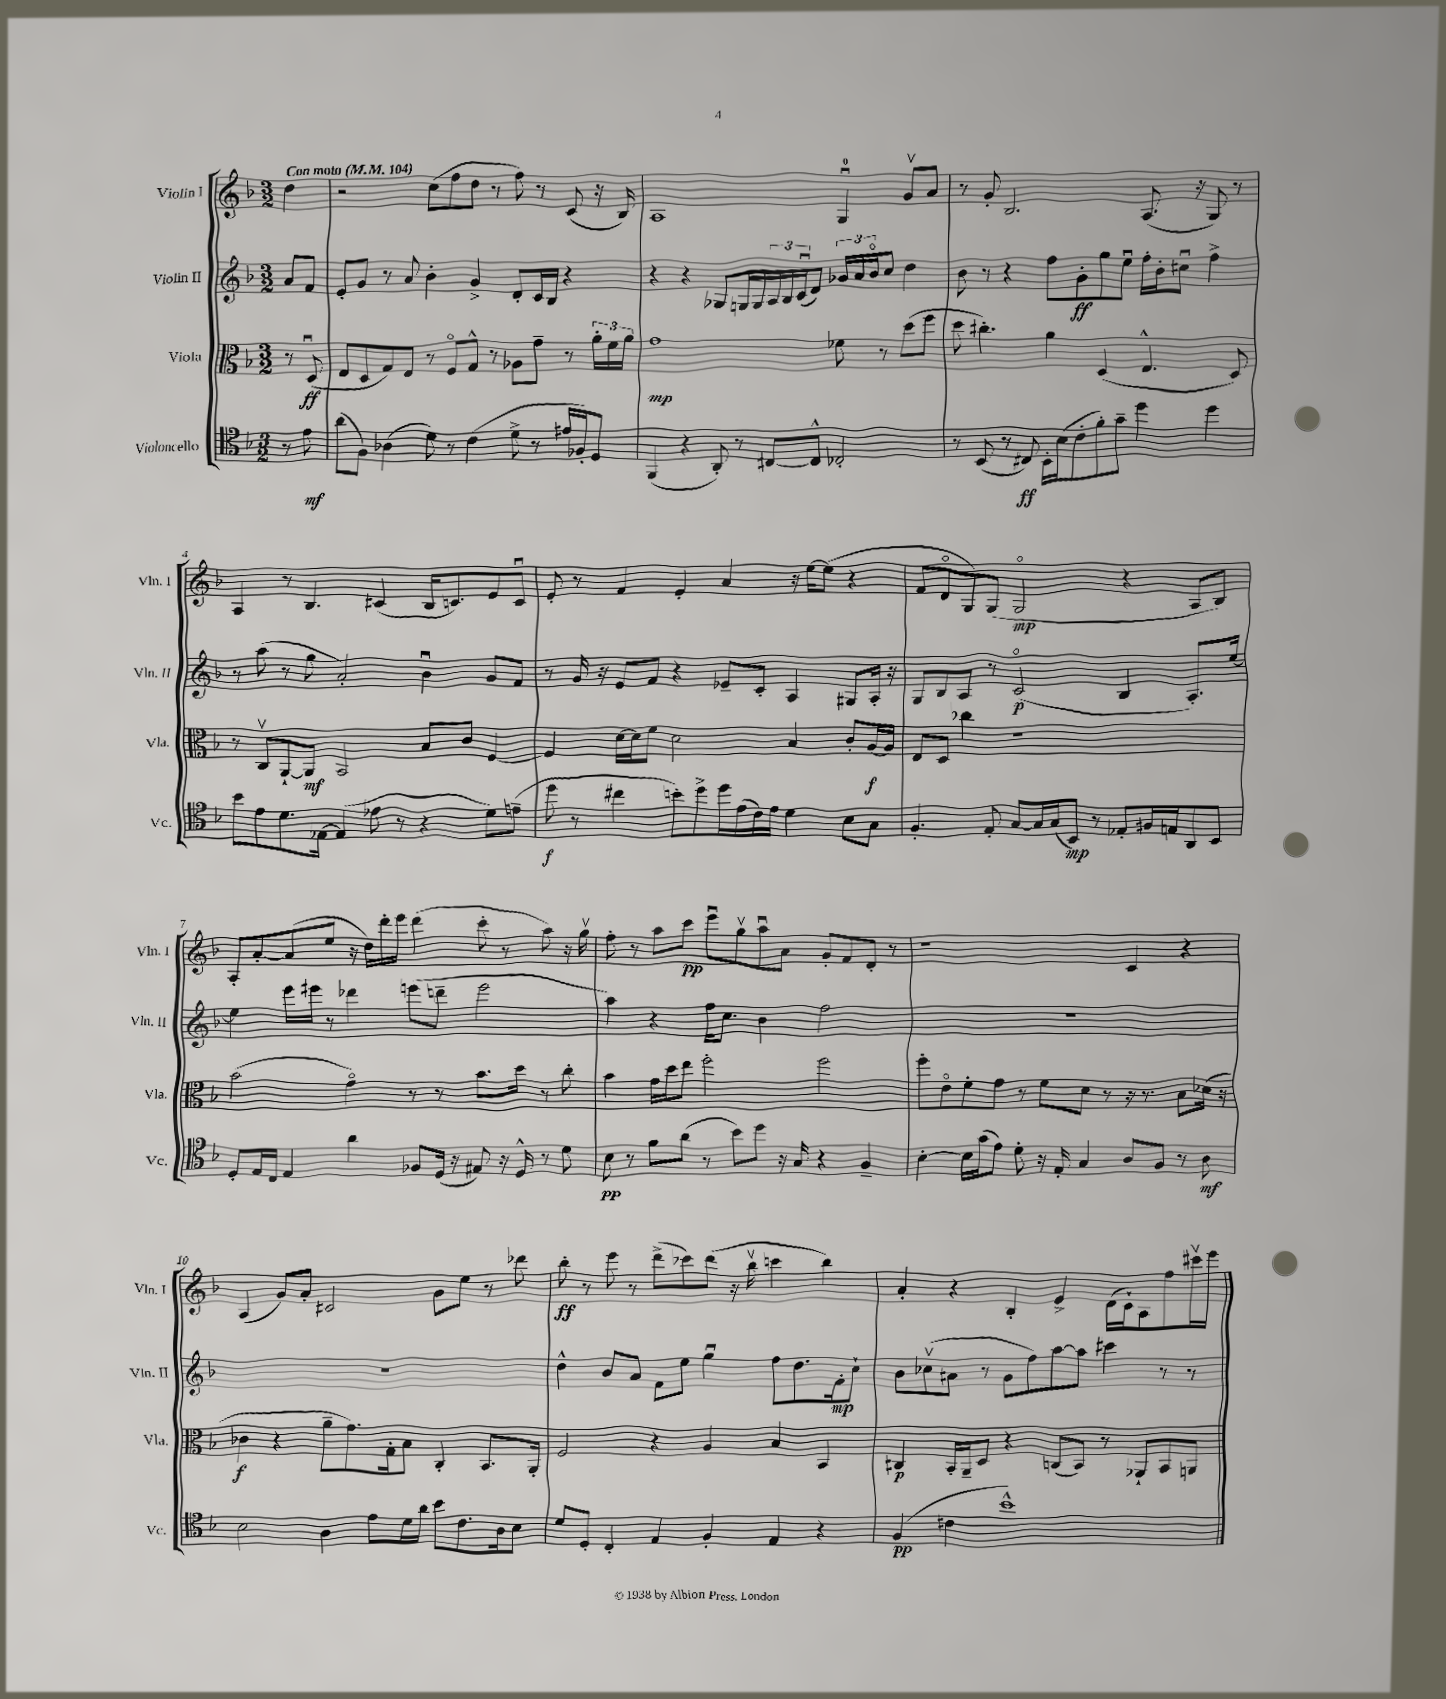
<<
\new StaffGroup <<
\new Staff = "s0" \with { instrumentName = "Violin I" shortInstrumentName = "Vln. I" } {
    \clef treble \key f \major \numericTimeSignature \time 3/2 \partial 4 \tempo "Con moto" 4 = 104
    d''4 |
    r2 c''8( f''8 d''8 r8 f''8) r8 c'8( r16 bes16) |
    a1 g4-0\downbow g'8\upbow a'8 |
    r8 g'8-. bes2. a8.( r16 g8) r8 |
    a4 r8 bes4. cis'4( bes16 c'8.) e'8 c'8\downbow |
    e'8-. r8 f'4 e'4-. a'4 r16 e''16~ e''8( r4 |
    f'8 d'8\flageolet g8) g8( g2\flageolet\mp r4 a8 bes8) |
    a8-. a'8~-. a'8( e''8 r16 d''16) d'''16-. e'''16 d'''4( c'''8-. r8 a''8) r16 g''16\upbow |
    f''8-. r8 a''8 c'''8\pp e'''8\downbow g''8\upbow a''8\downbow a'8 g'8-. f'8 d'8-. r8 |
    r1 c'4 r4 |
    a4( g'8) a'8-. cis'2 g'8 e''8 r8 des'''8 |
    bes''8-.\ff r8 e'''8 r8 d'''8->( ces'''8) d'''8( r16 bes''16\upbow c'''4 bes''4) |
    a'4-. r4 bes4-. e'4-> d'16( c'16-!) a8 f''8 cis'''16\upbow e'''16 \bar "|." |
}
\new Staff = "s1" \with { instrumentName = "Violin II" shortInstrumentName = "Vln. II" } {
    \clef treble \key f \major \numericTimeSignature \time 3/2 \partial 4
    a'8 f'8 |
    e'8-. g'8 r8 a'8 bes'4-. g'4-> d'8-. c'16 bes16 r4 |
    r4 r4 ges8 g16 g16 \tuplet 3/2 { a16 bes16 c'16\downbow( } d'8) \tuplet 3/2 { ges'16 a'16 bes'16\flageolet } c''8 d''4 |
    bes'8 r8 r4 f''8 g'8-.\ff g''8 e''8\downbow f''16-. bes'16-. cis''8\downbow f''4-> |
    r8 a''8( r8 g''8 a'2-.) bes'4\downbow g'8 f'8 |
    r8 g'16 r16 e'8 f'8 r4 ees'8-- c'8-. a4 gis8 a16-. r16 |
    g8 bes8 a8 r8 c'2\flageolet\p( bes4 a8.-.) e''16~ |
    e''4 e'''16 eis'''16 r8 des'''4 e'''8( d'''8-- e'''2 |
    a''4) r4 f''16 c''8. bes'4 f''2 |
    R1. |
    R1. |
    d''4-^ bes'8 a'8 f'8 e''8 g''4\downbow f''8 d''8. f'16-.\mp c''8-! |
    bes'8 ces''8\upbow( ais'8 r8 g'8 f''8) a''8~ a''8 cis'''4 r8 r8 \bar "|." |
}
\new Staff = "s2" \with { instrumentName = "Viola" shortInstrumentName = "Vla." } {
    \clef alto \key f \major \numericTimeSignature \time 3/2 \partial 4
    r8 d8\downbow\ff( |
    e8 d8 g8) e8 r8 f8\flageolet g8-^ r8 aes8 g'8-- r8 \tuplet 3/2 { a'16-. f'16 a'16 } |
    g'1\mp fes'8 r8 d''8( f''8 |
    d''8 cis''4.-.) a'4 d4( e4.-^ d8) |
    r8 c8\upbow a,8~-! a,8\mf bes,2 bes8 c'8 f4~ |
    f4 d'16~ d'16 f'8 d'2 bes4 c'8-. a16~\f a16 |
    e8 d8 ces''4 r1 |
    bes'2( g'4\flageolet) r8 r8 bes'8. d''16 r8 c''8-. |
    bes'4 g'16 d''16 e''8 f''2-. f''2 |
    f''8-. e'8\flageolet f'8-. g'8 r8 f'8 d'8 r8 r16 r8. bes8 des'16( r16 |
    ces'4\f r4 a'8-- g'8.) g16-. bes8 c4-. bes,8. a,16-. |
    f2 r4 a4 bes4 bes,4 |
    cis4\p bes,16-. a,16-- d8 r4 c8( bes,8) r8 aes,8-! bes,8 a,8 \bar "|." |
}
\new Staff = "s3" \with { instrumentName = "Violoncello" shortInstrumentName = "Vc." } {
    \clef tenor \key f \major \numericTimeSignature \time 3/2 \partial 4
    r8 e'8\mf |
    a'8( f8) aes4( d'8) r8 c'4( d'8-> r8 eis'16 fes16-.) d8 |
    f,4( r4 a,8-.) r8 cis8~ cis8-^ ces2-. |
    r8 bes,8( r8 cis8\ff) bes,16-. bes16( c'8-. f'8-.) g'8-- d''4 d''4 |
    bes'8 e'8 d'8. ees16~ ees4( ees'8 r8 r4 d'8) e'8--( |
    d''8\f r8 cis''4 b'8-.) d''8-> d''16 e'16( c'16) e'16 d'4 bes8 g8 |
    f4.-. e8-. g8~ g16 g16( bes,8\mp) r8 ees8-. fis16 e16 a,8 bes,8 |
    d8-. e16 c16 e4 a'4 fes8 d16( r16 eis8) r16 d16-^ r8 d'8 |
    bes8\pp r8 f'8 a'8( r8 bes'8) d''8 r16 g16 r4 f4-- |
    bes4~-. bes16 g'16( e'8) d'8-. r16 e16-. g4 a8 f8 r8 a8\mf |
    bes2 a4 e'8 d'16 a'16 bes'8 c'8. a16 bes8 |
    d'8 d8-. c4-. e4 f4-. e4 r4 |
    f4\pp( cis'4 bes'1-^) \bar "|." |
}
>>
>>
